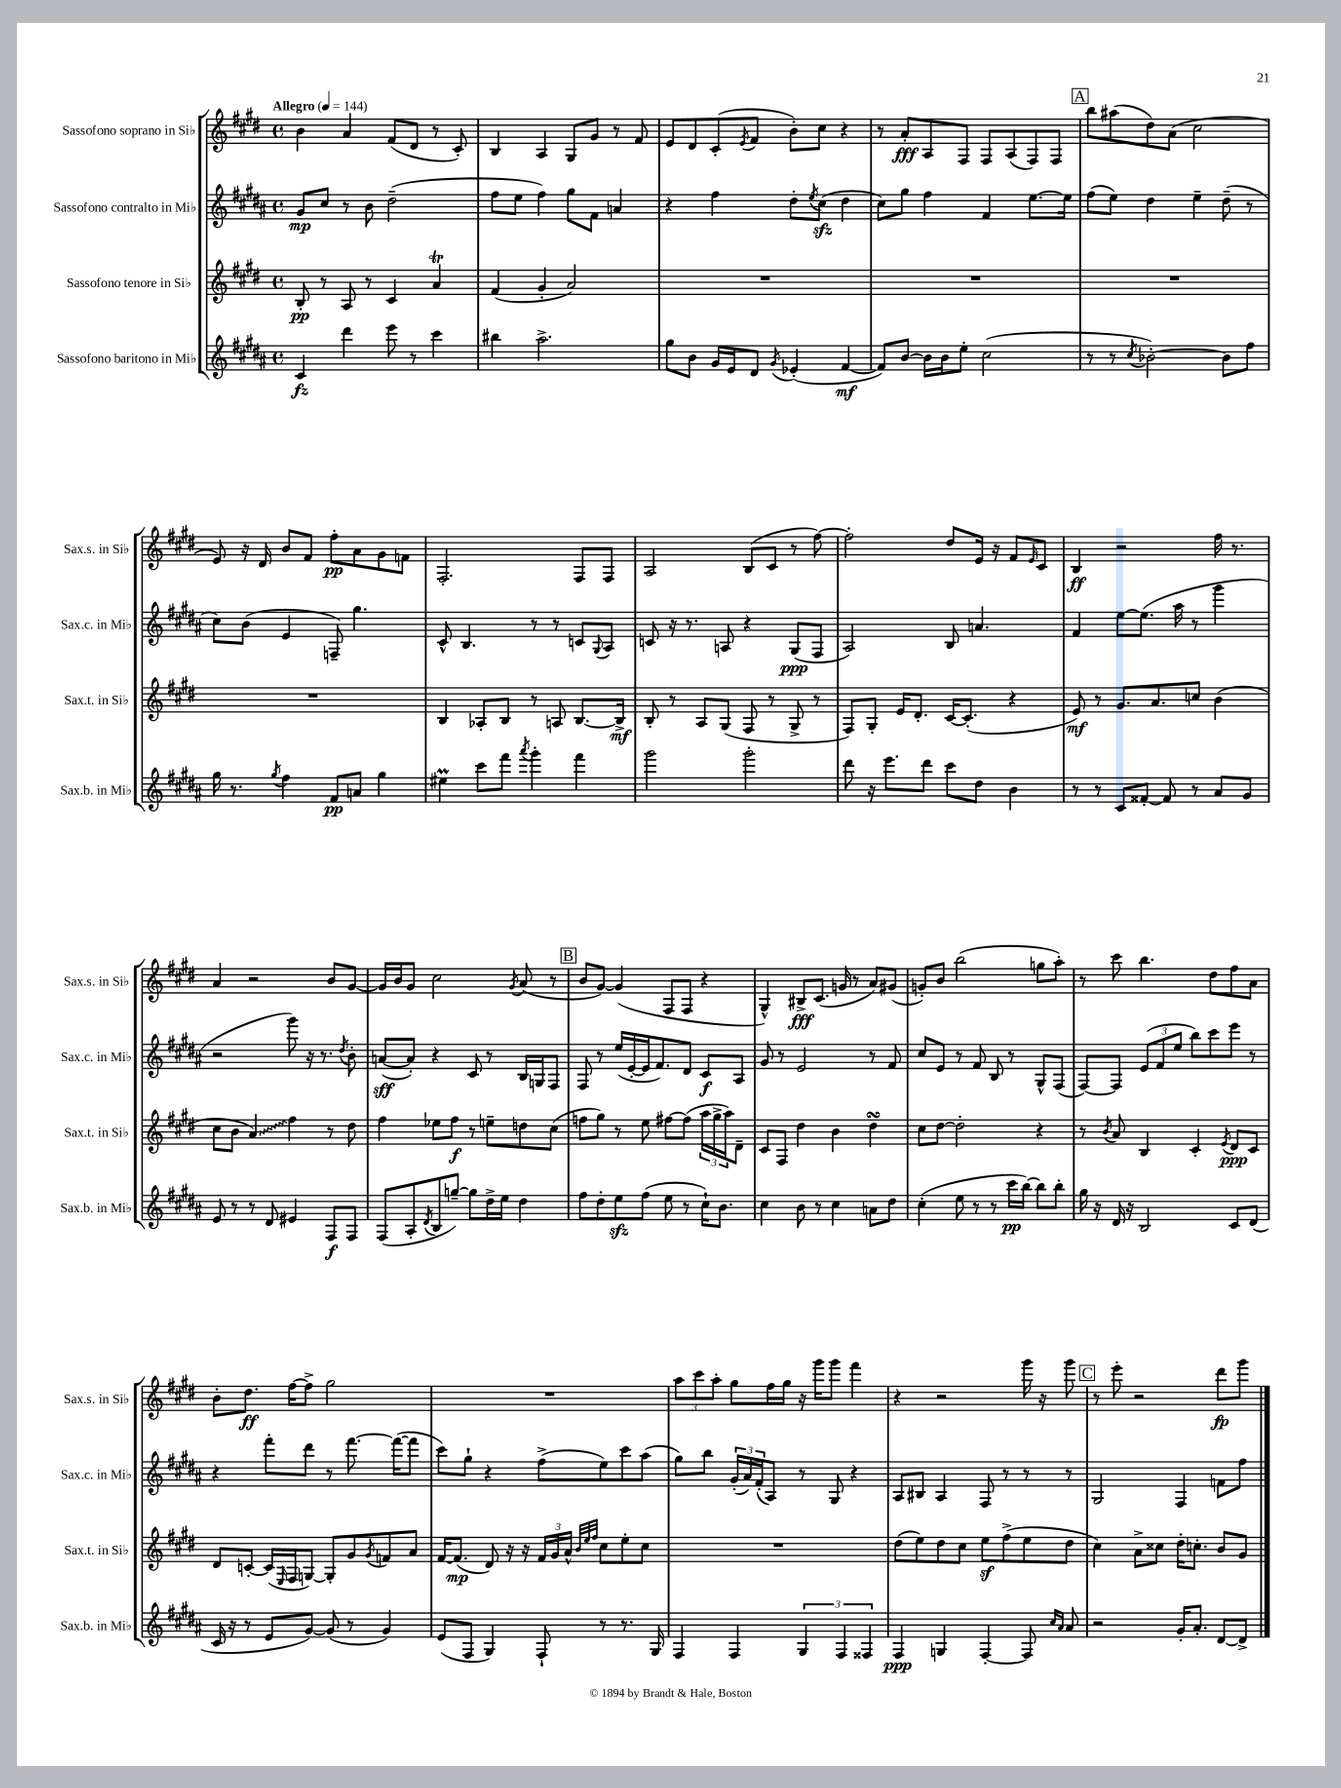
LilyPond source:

<<
\new StaffGroup <<
\new Staff = "s0" \with { instrumentName = "Sassofono soprano in Sib" shortInstrumentName = "Sax.s. in Sib" } {
    \clef treble \key e \major \defaultTimeSignature \time 4/4 \tempo "Allegro" 4 = 144
    b'4 a'4 fis'8( dis'8 r8 cis'8-.) |
    b4 a4 gis8 gis'8 r8 fis'8 |
    e'8 dis'8 cis'8-.( \acciaccatura { e'8 } fis'8 b'8-.) cis''8 r4 |
    r8 a'8-.\fff a8 fis8 fis8 a8( fis8) fis8 |
    \mark \markup { \box "A" } b''8 ais''8( dis''8) a'8( cis''2 |
    e'8) r16 dis'16 b'8 fis'8 fis''8-.\pp a'8 gis'8 f'8 |
    fis2.-. fis8 fis8 |
    a2 b8( cis'8 r8 fis''8~) |
    fis''2-. dis''8 e'16 r16 fis'8 \grace { e'16 } cis'8 |
    b4\ff r2 fis''16 r8. |
    a'4 r2 b'8 gis'8~ |
    gis'16 b'16 gis'8 cis''2 \acciaccatura { gis'8 } a'8( r8 |
    \mark \markup { \box "B" } b'8 gis'8~) gis'4( fis8 fis8 r4 |
    gis4-^) bis8->\fff cis'8.( g'16 r8 a'8) gis'8( |
    g'8-.) b'8 b''2( g''8 a''8-.) |
    r8 cis'''8 b''4. dis''8 fis''8 a'8 |
    b'8-. dis''8.\ff fis''16~ fis''8-> gis''2 |
    R1 |
    \tuplet 3/2 { a''8 cis'''8 a''8-. } gis''8 fis''16 gis''16 r16 gis'''16 gis'''8 fis'''4 |
    r4 r2 gis'''16 r16 gis'''8 |
    \mark \markup { \box "C" } r8 e'''8-. r2 dis'''8\fp gis'''8 \bar "|." |
}
\new Staff = "s1" \with { instrumentName = "Sassofono contralto in Mib" shortInstrumentName = "Sax.c. in Mib" } {
    \clef treble \key b \major \defaultTimeSignature \time 4/4
    gis'8\mp cis''8 r8 b'8 dis''2--( |
    fis''8 e''8 fis''4) gis''8 fis'8 a'4 |
    r4 fis''4 dis''8-. \acciaccatura { e''8 } cis''8\sfz( dis''4 |
    cis''8) gis''8 fis''4 fis'4 e''8.~ e''16 |
    \mark \markup { \box "A" } fis''8( e''8) dis''4 e''4-- dis''8--( r8 |
    cis''8) b'8( e'4 f8--) gis''4. |
    cis'8-^ b4. r8 r8 c'8 \appoggiatura { gis8 } ais8 |
    c'8 r16 r8. a8 r4 gis8\ppp( fis8 |
    ais2) b8 a'4. |
    fis'4 e''8~ e''8.( ais''16 r8 gis'''4 |
    r2 gis'''8) r16 r8. \acciaccatura { dis''8 } b'8-. |
    a'8~\sff( a'8-.) r4 cis'8 r8 b16 g16 fis8 |
    \mark \markup { \box "B" } fis8 r8 e''16( e'16~-. e'16 fis'8.) dis'8 cis'8\f ais8 |
    gis'8 r8 e'2 r8 fis'8 |
    cis''8 e'8 r8 fis'8 b8 r8 gis8-^ fis8( |
    fis8~) fis8 \tuplet 3/2 { e'8( fis'8 e''8 } b''8) cis'''8 e'''8 r8 |
    r4 fis'''8-. dis'''8 r8 fis'''8.~ fis'''16~( fis'''8 |
    cis'''8) gis''8-! r4 fis''8->( e''8) cis'''8 ais''8( |
    gis''8) b''8 \tuplet 3/2 { gis'16-.( ais'16) fis'16-.( } ais8) r8 gis8 r4 |
    ais8 bis8 ais4 fis8 r8 r8 r8 |
    \mark \markup { \box "C" } gis2 fis4 f'8 fis''8 \bar "|." |
}
\new Staff = "s2" \with { instrumentName = "Sassofono tenore in Sib" shortInstrumentName = "Sax.t. in Sib" } {
    \clef treble \key e \major \defaultTimeSignature \time 4/4
    b8-.\pp r8 a8 r8 cis'4 a'4\trill |
    fis'4( gis'4-. a'2) |
    R1 |
    R1 |
    \mark \markup { \box "A" } R1 |
    R1 |
    b4 aes8-. b8 r8 a8 b8.~ b16->\mf |
    b8-. r8 a8 gis8( fis8 r8 gis8-> r8 |
    fis8) gis8-. e'16 dis'8.-. cis'16~ cis'8.-.( r4 |
    e'8\mf) r8 gis'8. a'8. c''8 b'4( |
    cis''8 b'8 \once \override Glissando.style = #'zigzag a'4\glissando) fis''4 r8 dis''8 |
    fis''4 ees''8 fis''8\f r8 e''8-- d''8 cis''8( |
    \mark \markup { \box "B" } f''8 gis''8) r8 e''8 fis''8~ fis''8( \tuplet 3/2 { a''16 gis''16-> a''16) } dis'8-- |
    cis'8 fis8 dis''4 b'4 dis''4\turn |
    cis''8 dis''8~ dis''2-. r4 |
    r8 \acciaccatura { b'8 } a'8 b4 cis'4-. \acciaccatura { e'8 } dis'8\ppp cis'8 |
    dis'8 c'8~-. c'16( \grace { e16 } fis16 g8~) g8-. gis'8 \acciaccatura { gis'8 } f'8 a'8 |
    fis'16~ fis'8.\mp( dis'8) r16 r16 \tuplet 3/2 { fis'16 gis'16 a'16-^ } \grace { b'32 e''32 fis''32 } cis''8 e''8-. cis''8 |
    R1 |
    dis''8( e''8) dis''8 cis''8 e''8\sf fis''8->( e''8 dis''8 |
    \mark \markup { \box "C" } cis''4) a'8-> cisis''8 dis''16-. c''8.-. b'8 gis'8 \bar "|." |
}
\new Staff = "s3" \with { instrumentName = "Sassofono baritono in Mib" shortInstrumentName = "Sax.b. in Mib" } {
    \clef treble \key b \major \defaultTimeSignature \time 4/4
    cis'4\fz dis'''4 e'''8 r8 cis'''4 |
    bis''4 ais''2.-> |
    gis''8 b'8 gis'16 e'16 dis'8 \acciaccatura { gis'8 } ees'4-.( fis'4~\mf |
    fis'8) b'8~ b'16 b'16 e''8-. cis''2( |
    \mark \markup { \box "A" } r8 r8 \acciaccatura { cis''8 } bes'2~-.) bes'8 fis''8 |
    gis''16 r8. \acciaccatura { gis''8 } fis''4 fis'8\pp a'8 gis''4 |
    eis''4\prall cis'''8 fis'''8 \acciaccatura { ais'''8 } gis'''4-. fis'''4 |
    gis'''2 gis'''2-. |
    dis'''8 r16 e'''8. dis'''8 cis'''8 dis''8 b'4 |
    r8 r8 cis'8 fisis'8~-. fisis'8 r8 ais'8 gis'8 |
    e'8 r8 r8 dis'8 eis'4 fis8\f fis8 |
    fis8( ais8-. \acciaccatura { dis'8 } b8 g''8~--) g''8 dis''16-> e''16 dis''4 |
    \mark \markup { \box "B" } fis''8 dis''8-. e''8\sfz fis''8( e''8 r8 cis''16-!) b'8. |
    cis''4 b'8 r8 cis''4 a'8 dis''8 |
    cis''4-.( e''8 r8 r8 cis'''16\pp b''16~) b''8 b''8-. |
    gis''16 r16 dis'16 r16 b2 cis'8 dis'8( |
    cis'16 r16 r8 e'8 gis'8~) gis'8( r8 gis'4) |
    e'8( fis8 gis4) fis8-! r8 r8. gis16 |
    fis4 fis4 \tuplet 3/2 { gis4 fis4 fisis4 } |
    fis4\ppp g4 fis4~-. fis8 \grace { cis''16 ais'16 } ais'8 |
    \mark \markup { \box "C" } r2 gis'16-. ais'8.-. dis'8~ dis'8-> \bar "|." |
}
>>
>>
\layout { \context { \Score \remove "Bar_number_engraver" } }
